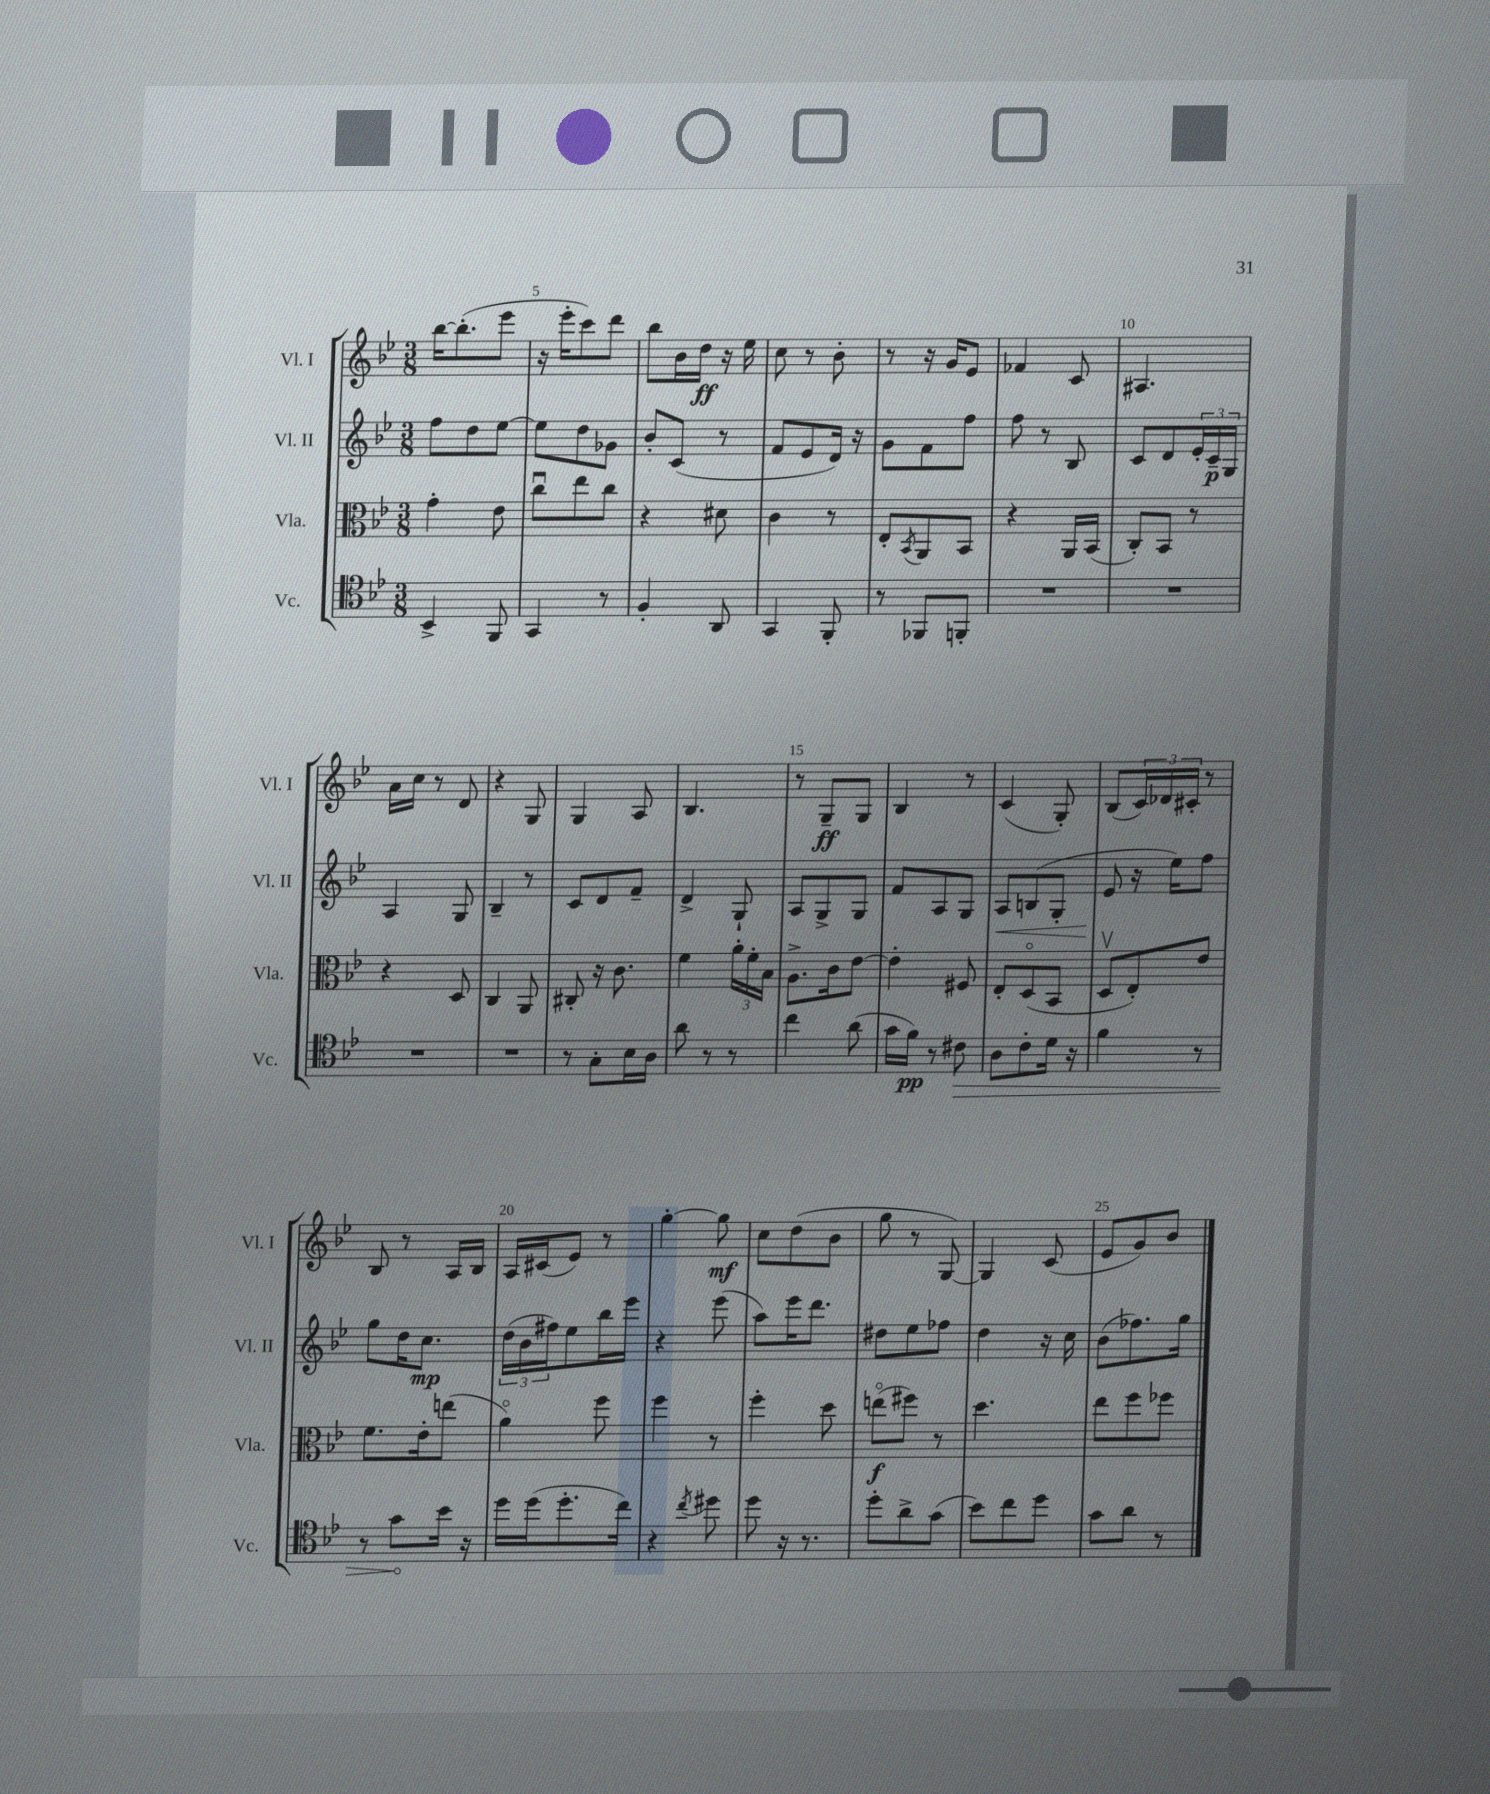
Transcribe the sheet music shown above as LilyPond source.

<<
\new StaffGroup <<
\new Staff = "s0" \with { instrumentName = "Vl. I" shortInstrumentName = "Vl. I" } {
    \clef treble \key bes \major \numericTimeSignature \time 3/8
    bes''16~ bes''8.-.( ees'''8 |
    r16 ees'''16-. c'''8) d'''8 |
    bes''8 bes'16 d''16\ff r16 ees''16 |
    c''8 r8 bes'8-. |
    r8 r16 g'16 ees'8 |
    fes'4 c'8 |
    ais4. |
    a'16 c''16 r8 d'8 |
    r4 g8 |
    g4 a8 |
    bes4. |
    r8 g8--\ff g8 |
    bes4 r8 |
    c'4( g8-.) |
    bes8( \tuplet 3/2 { c'16) des'16 cis'16-. } r8 |
    bes8 r8 a16 bes16 |
    a16 cis'16( ees'8) r8 |
    g''4~-. g''8\mf |
    c''8 d''8( bes'8 |
    g''8 r8 g8~) |
    g4 c'8( |
    ees'8 g'8) bes'8 \bar "|." |
}
\new Staff = "s1" \with { instrumentName = "Vl. II" shortInstrumentName = "Vl. II" } {
    \clef treble \key bes \major \numericTimeSignature \time 3/8
    f''8 d''8 ees''8~ |
    ees''8 d''8 ges'8 |
    bes'8-. c'8( r8 |
    f'8 ees'8 d'16) r16 |
    g'8 f'8 f''8 |
    f''8 r8 bes8 |
    c'8 d'8 \tuplet 3/2 { ees'16-. c'16--\p g16 } |
    a4 g8 |
    bes4-- r8 |
    c'8 d'8 f'8-- |
    d'4-> g8-! |
    a8 g8-> g8 |
    f'8 a8 g8 |
    a8\< b8( g8-. |
    ees'8\! r16 ees''16) f''8 |
    g''8 d''16 c''8.\mp |
    \tuplet 3/2 { d''16( bes'16 fis''16) } ees''8 bes''16 ees'''16 |
    r4 ees'''8( |
    a''8) ees'''16 d'''8. |
    dis''8 ees''8 fes''8 |
    d''4 r16 c''16 |
    bes'8( fes''8.) g''16 \bar "|." |
}
\new Staff = "s2" \with { instrumentName = "Vla." shortInstrumentName = "Vla." } {
    \clef alto \key bes \major \numericTimeSignature \time 3/8
    g'4-. ees'8 |
    c''8\downbow ees''8 c''8 |
    r4 dis'8 |
    c'4 r8 |
    ees8-. \acciaccatura { bes,8 } a,8 bes,8 |
    r4 a,16 bes,16( |
    c8-.) bes,8 r8 |
    r4 d8 |
    c4 a,8 |
    cis8-. r16 c'8. |
    f'4 \tuplet 3/2 { a'16-. f'16-. bes16 } |
    a8.-> c'16 ees'8~ |
    ees'4-. fis8 |
    ees8-. d8\flageolet( bes,8 |
    d8\upbow ees8-.) ees'8 |
    f'8. ees'16-. e''8( |
    a'4\flageolet) f''8 |
    f''4 r8 |
    f''4-. d''8 |
    e''8\flageolet\f( fis''8) r8 |
    d''4. |
    ees''8 f''8 fes''8 \bar "|." |
}
\new Staff = "s3" \with { instrumentName = "Vc." shortInstrumentName = "Vc." } {
    \clef tenor \key bes \major \numericTimeSignature \time 3/8
    bes,4-> f,8 |
    g,4 r8 |
    f4-. a,8 |
    g,4 f,8-. |
    r8 fes,8 f,8-. |
    R4. |
    R4. |
    R4. |
    R4. |
    r8 g8-. bes16 a16 |
    a'8 r8 r8 |
    c''4 a'8( |
    g'16 f'16\pp) r8 \once \override Hairpin.circled-tip = ##t cis'8\> |
    a8 c'8-. d'16 r16 |
    f'4 r8 |
    r8 g'8\! bes'16 r16 |
    d''16 d''16( d''8.-. c''16) |
    r4 \acciaccatura { c''8 } dis''8 |
    d''8 r16 r8. |
    d''8-. a'8-> g'8( |
    bes'8) c''8 d''8 |
    g'8 a'8 r8 \bar "|." |
}
>>
>>
\layout { \context { \Score currentBarNumber = #4 \override BarNumber.break-visibility = ##(#f #t #t) barNumberVisibility = #(every-nth-bar-number-visible 5) } }
